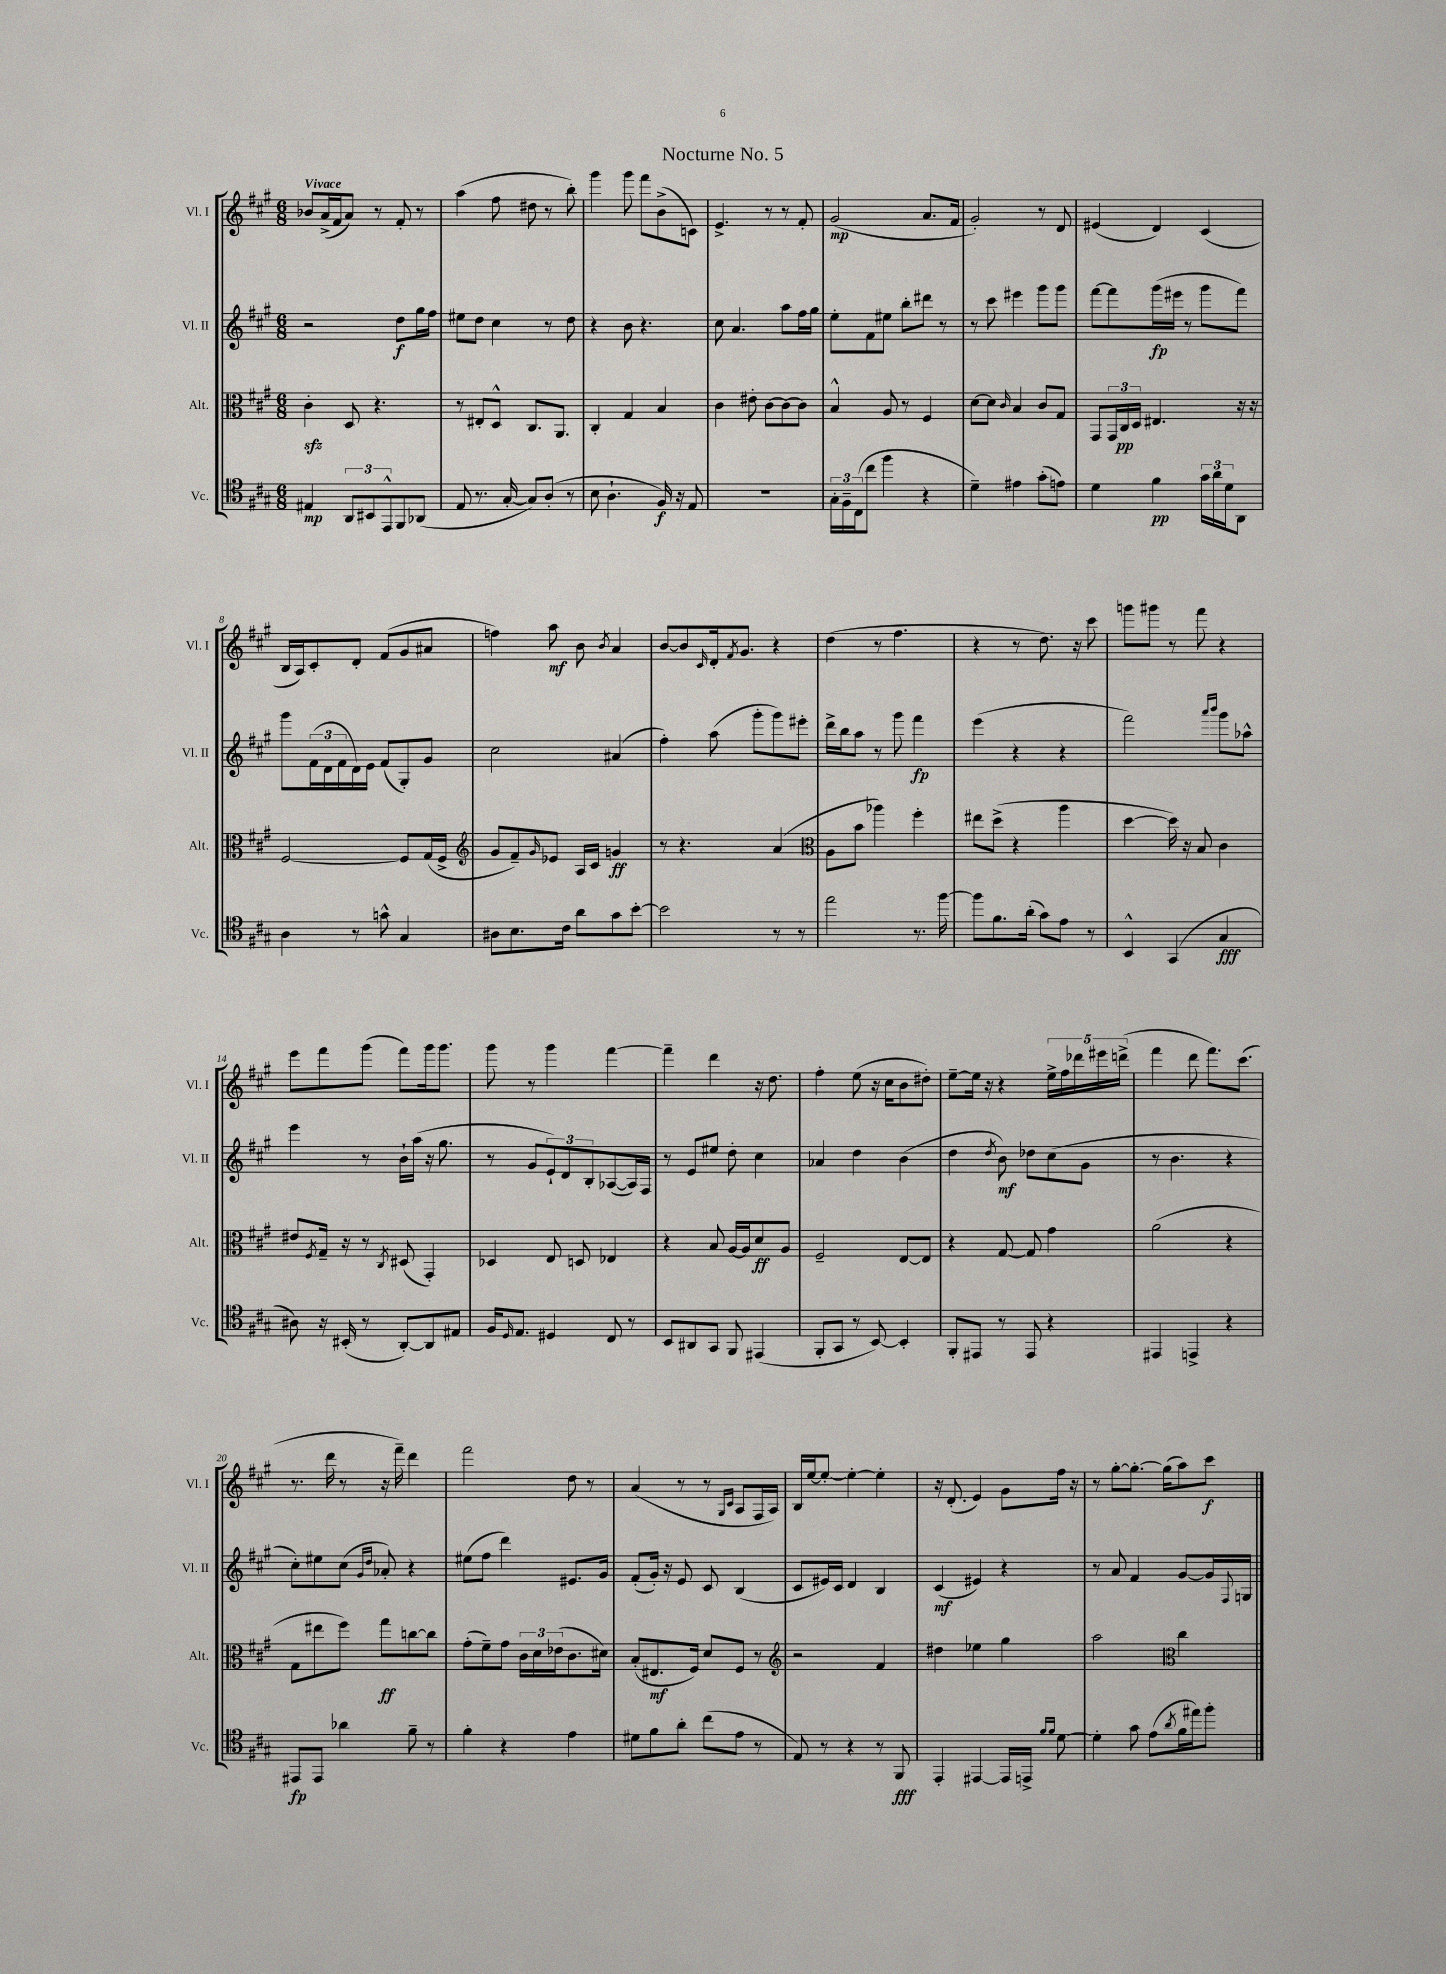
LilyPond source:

\header { title = "Nocturne No. 5" }
<<
\new StaffGroup <<
\new Staff = "s0" \with { instrumentName = "Vl. I" shortInstrumentName = "Vl. I" } {
    \clef treble \key a \major \numericTimeSignature \time 6/8 \tempo "Vivace"
    bes'8 a'16->( fis'16 a'8) r8 fis'8-. r8 |
    a''4( fis''8 dis''8 r8 b''8-.) |
    gis'''4 gis'''8 fis'''8 b'8->( c'8) |
    e'4.-> r8 r8 fis'8-. |
    gis'2\mp( a'8. fis'16 |
    gis'2-.) r8 d'8 |
    eis'4( d'4) cis'4( |
    b16 a16) cis'8-. d'8-. fis'8( gis'8 ais'8 |
    f''4) a''8\mf b'8 \acciaccatura { b'8 } a'4 |
    b'8~ b'8 \grace { cis'16 } d'16-. \acciaccatura { fis'8 } gis'8. r4 |
    d''4( r8 fis''4. |
    r4 r8 d''8.) r16 cis'''8 |
    g'''8 gis'''8 r8 fis'''8 r4 |
    e'''8 fis'''8 gis'''8( fis'''8) gis'''16 gis'''8. |
    gis'''8 r8 gis'''4 fis'''4~ |
    fis'''4-- d'''4 r16 d''8. |
    fis''4-. e''8( r16 cis''16 b'8 dis''8-.) |
    e''8~-- e''16 r16 r4 \tuplet 5/4 { e''16-> fis''16 des'''16 eis'''16 d'''16->( } |
    fis'''4 d'''8 fis'''8.) cis'''8.( |
    r8. d'''16 r8 r16 fis'''16--) d'''4 |
    fis'''2 d''8 r8 |
    a'4( r8 r8 \grace { gis16 cis'16 } a8 fis16 a16) |
    b16 e''16~ e''8~-. e''4~-. e''4-. |
    r16 d'8.-.( e'4) gis'8 fis''16 r16 |
    r8 gis''8~-. gis''8.~-. gis''16( a''8) cis'''8\f \bar "|." |
}
\new Staff = "s1" \with { instrumentName = "Vl. II" shortInstrumentName = "Vl. II" } {
    \clef treble \key a \major \numericTimeSignature \time 6/8
    r2 d''8\f gis''16 fis''16 |
    eis''8 d''8 cis''4 r8 d''8 |
    r4 b'8 r4. |
    cis''8 a'4. a''8 fis''16 gis''16 |
    e''8-. fis'8 eis''8 b''8-. dis'''8 r8 |
    r8 cis'''8 eis'''4 gis'''8 gis'''8 |
    fis'''8~ fis'''8 gis'''16\fp( eis'''16 r8 gis'''8 fis'''8) |
    gis'''8 \tuplet 3/2 { fis'16( d'16 fis'16 } d'16) e'16 fis'8( gis8-.) gis'8 |
    cis''2 ais'4( |
    fis''4-.) a''8( gis'''8-. gis'''8) eis'''8-. |
    d'''16-> b''16 a''8 r8 gis'''8 fis'''4\fp |
    e'''4( r4 r4 |
    fis'''2) \grace { a'''16 b'''16 } gis'''8 aes''8-^ |
    e'''4 r8 b'16-! a''16( r16 gis''8. |
    r8 gis'8 \tuplet 3/2 { e'8-!) d'8 b8-. } aes8~( aes16) fis16 |
    r8 e'8 eis''8 d''8-. cis''4 |
    aes'4 d''4 b'4( |
    d''4 \acciaccatura { d''8 } b'8\mf) des''8 cis''8( gis'8 |
    r8 b'4. r4 |
    cis''8-.) eis''8 cis''8( \grace { gis'16 d''16 } aes'8-.) r4 |
    eis''8( fis''8 d'''4) eis'8. gis'16 |
    fis'8-.( gis'16-.) r16 e'8 cis'8 b4( |
    cis'8 eis'16) cis'16 d'4 b4 |
    cis'4\mf( eis'4) r4 |
    r8 a'8 fis'4 gis'8~ gis'16 \appoggiatura { fis8 } g16 \bar "|." |
}
\new Staff = "s2" \with { instrumentName = "Alt." shortInstrumentName = "Alt." } {
    \clef alto \key a \major \numericTimeSignature \time 6/8
    cis'4-.\sfz d8 r4. |
    r8 eis8-. d8-^ cis8. a,8. |
    cis4-. gis4 b4 |
    cis'4 eis'8-. cis'8~ cis'8~ cis'8 |
    b4-^ a8 r8 fis4 |
    d'8~ d'8 \grace { cis'16 } b4 cis'8 gis8 |
    gis,8 \tuplet 3/2 { gis,16 cis16\pp d16 } eis4. r16 r16 |
    fis2~ fis8 gis16( fis16-> |
    \clef treble gis'8 fis'8--) \grace { gis'16 } ees'8 a16 cis'16 g'4\ff |
    r8 r4. a'4( |
    \clef alto a8 b'8 aes''4) fis''4-. |
    eis''8 d''8->( r4 a''4 |
    d''4~ d''16) r16 b8 cis'4 |
    eis'8 \acciaccatura { fis8 } gis16-- r16 r8 \acciaccatura { cis8 } dis8( gis,4-.) |
    des4 e8 d8 ees4 |
    r4 b8 a16~ a16 d'8\ff a8 |
    fis2-- e8~ e8 |
    r4 gis8~ gis8 gis'4 |
    a'2( r4 |
    gis8 eis''8 fis''8) gis''8\ff c''8~ c''8 |
    gis'8-.( fis'8--) gis'8 \tuplet 3/2 { cis'16 d'16 ees'16( } cis'8. dis'16) |
    b8-.( eis8.\mf fis16) d'8 fis8 r8 |
    \clef treble r2 fis'4 |
    dis''4 ees''4 gis''4 |
    a''2 \clef alto cis''4 \bar "|." |
}
\new Staff = "s3" \with { instrumentName = "Vc." shortInstrumentName = "Vc." } {
    \clef tenor \key a \major \numericTimeSignature \time 6/8
    eis4\mp \tuplet 3/2 { a,8 bis,8 e,8-^ } fis,8 aes,8( |
    e8 r8. gis16~-. gis8) a8-.( r8 |
    b8 a4.-! fis16\f) r16 e8 |
    R2. |
    \tuplet 3/2 { gis16-. fis16-- cis16( } cis''8 fis''4 r4 |
    d'4--) eis'4 gis'8-.( e'8) |
    d'4 fis'4\pp \tuplet 3/2 { gis'16 a'16 d'16 } a,8 |
    a4 r8 g'8-^ gis4 |
    ais8 b8. cis'16 a'8 gis'8 b'8~-. |
    b'2 r8 r8 |
    e''2 r8. fis''16~ |
    fis''8 fis'8. a'16-.( gis'8) e'8 r8 |
    b,4-^ gis,4( gis4\fff |
    ais8) r16 bis,16-.( r8 a,8~-.) a,8 eis8 |
    fis16 \grace { d16 } e8. dis4 cis8 r8 |
    b,8 ais,8 gis,8 fis,8 eis,4( |
    fis,8-. gis,8 r8 b,8~) b,4-. |
    fis,8-. eis,8 r8 eis,8 r4 |
    eis,4 e,4-> r4 |
    eis,8\fp eis,8 aes'4 fis'8-- r8 |
    fis'4-. r4 e'4 |
    dis'8 fis'8 a'8-. cis''8( e'8 r8 |
    e8) r8 r4 r8 fis,8\fff |
    e,4-. eis,4~ eis,16 e,16-> \grace { fis'16 fis'16 } d'8~ |
    d'4-. gis'8 e'8( \acciaccatura { a'8 } fis'16 eis''16) fis''8-. \bar "|." |
}
>>
>>
